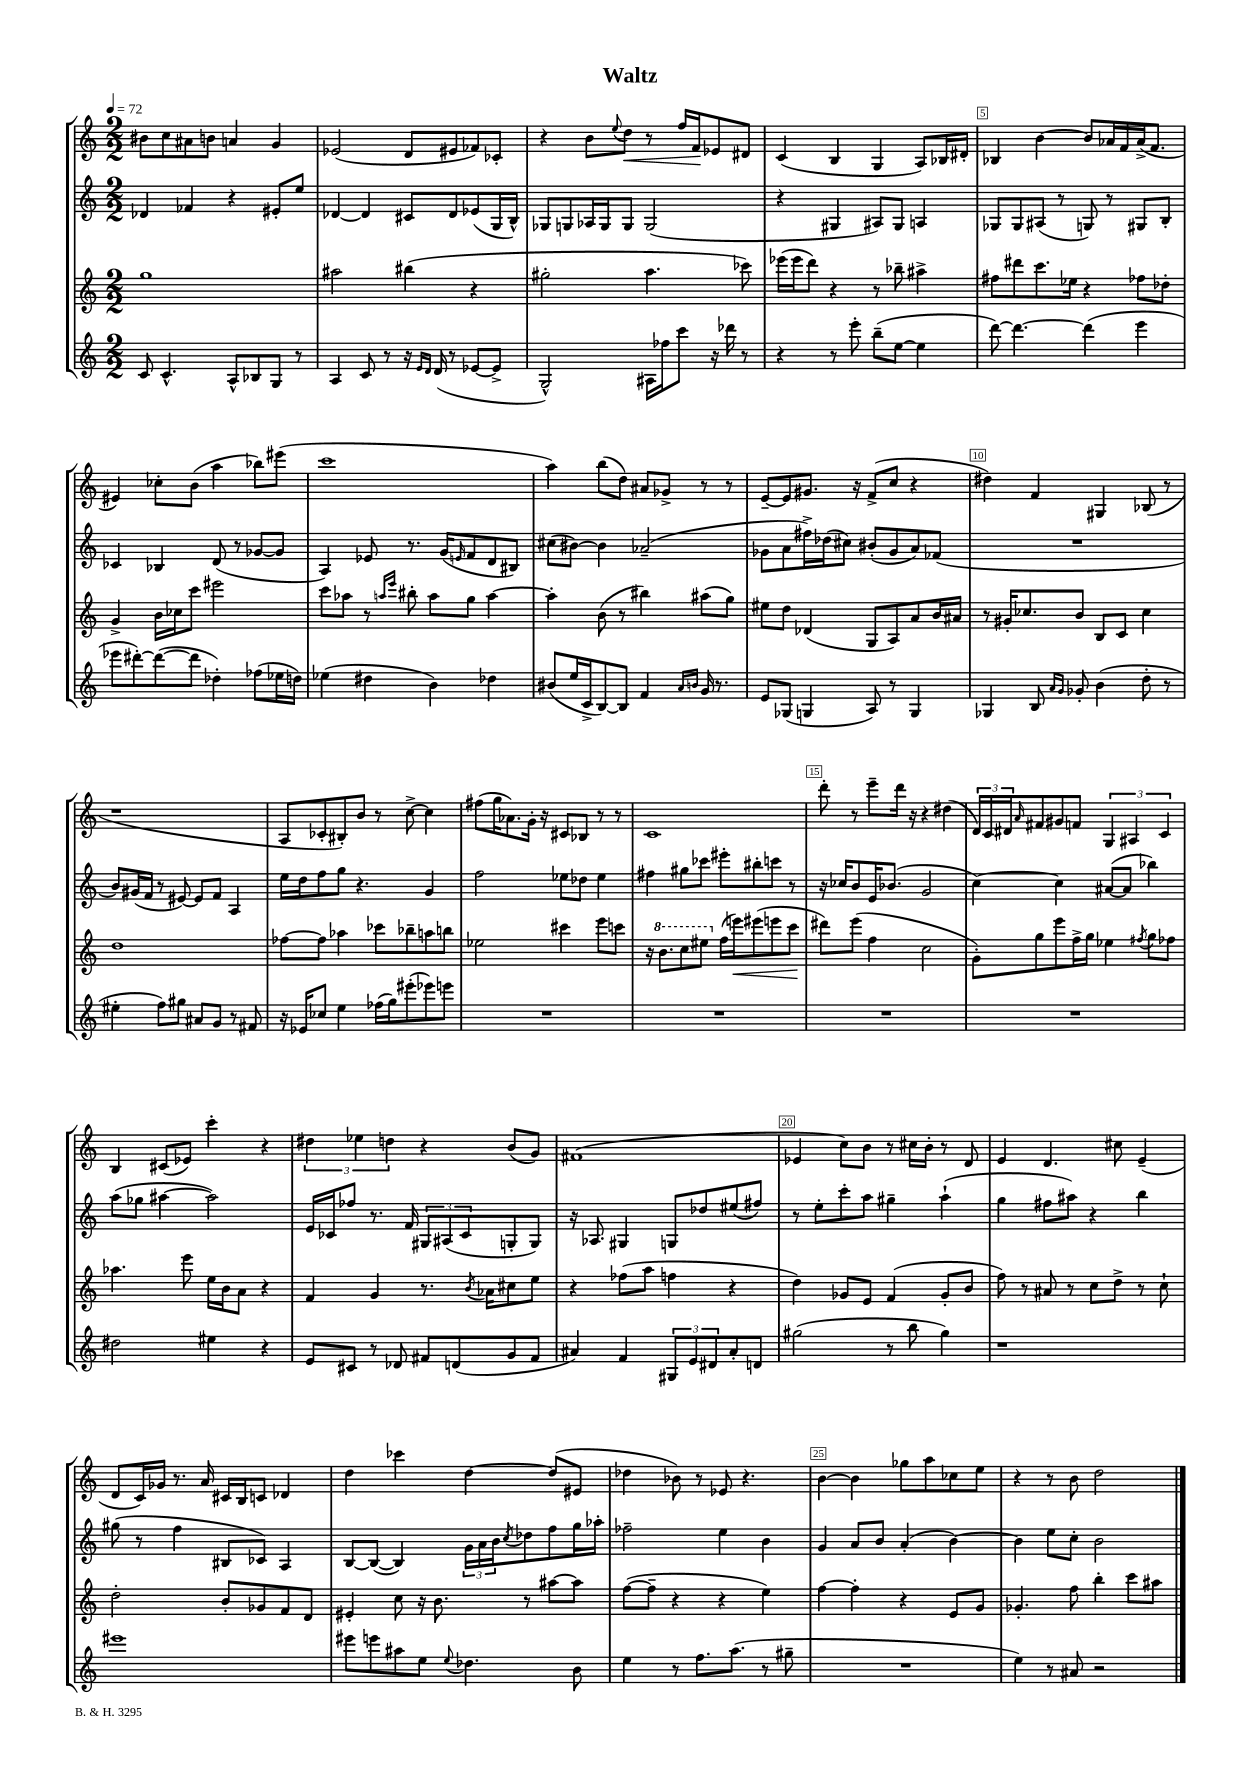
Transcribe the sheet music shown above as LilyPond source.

\header { title = "Waltz" }
<<
\new StaffGroup <<
\new Staff = "s0" {
    \clef treble \key c \major \numericTimeSignature \time 2/2 \tempo 4 = 72
    bis'8 c''8 ais'8 b'8 a'4 g'4 |
    ees'2( d'8 eis'8 fes'8) ces'8-. |
    r4 b'8 \appoggiatura { e''8 } d''8\< r8 f''16 f'16\! ees'8 dis'8 |
    c'4( b4 g4 a8) bes16 dis'16-. |
    bes4 b'4~ b'8 aes'16 f'16 aes'16->( f'8. |
    eis'4) ces''8-. b'8( a''4 bes''8) eis'''8( |
    c'''1 |
    a''4) b''8( d''8) ais'8 ges'8-> r8 r8 |
    e'8~-- e'8 gis'8. r16 f'8->( c''8 r4 |
    dis''4) f'4 gis4 bes8( r8 |
    r1 |
    a8 ces'8-. bis8-.) b'8 r8 c''8~-> c''4 |
    fis''8( g''16 aes'8.) g'16-. r16 cis'8 bes8 r8 r8 |
    c'1 |
    d'''8-. r8 e'''8-- d'''16 r16 r4 dis''4( |
    \tuplet 3/2 { d'16) c'16 dis'16 } \grace { a'16 } fis'8 gis'8 f'8 \tuplet 3/2 { g4 ais4 c'4 } |
    b4 cis'8( ees'8) c'''4-. r4 |
    \tuplet 3/2 { dis''4 ees''4 d''4 } r4 b'8( g'8) |
    fis'1( |
    ees'4 c''8) b'8 r8 cis''16 b'16-. r8 d'8 |
    e'4 d'4. cis''8 e'4--( |
    d'8 c'16) ges'16 r8. a'16 cis'16 b16 c'8 des'4 |
    d''4 ces'''4 d''4~ d''8( eis'8 |
    des''4 bes'8) r8 ees'8 r4. |
    b'4~ b'4 ges''8 a''8 ces''8 e''8 |
    r4 r8 b'8 d''2 \bar "|." |
}
\new Staff = "s1" {
    \clef treble \key c \major \numericTimeSignature \time 2/2
    des'4 fes'4 r4 eis'8-. e''8 |
    des'4~ des'4 cis'8 des'8 ees'8( g16 b16-^) |
    ges8 g8 aes16 g16 g8 g2( |
    r4 gis4 ais8) gis8 a4 |
    ges8 ges8 ais8( r8 g8) r8 gis8 b8-. |
    ces'4 bes4 d'8( r8 ges'8~ ges'8 |
    a4) ees'8 r8. g'16( \grace { e'16 } f'8 d'8 bis8) |
    cis''8( bis'8~) bis'4 aes'2--( |
    ges'8 a'8 fis''16->) des''16( cis''8) bis'8-.( ges'8 a'8) fes'8( |
    R1 |
    b'8) gis'16( f'16 r8 eis'8~) eis'8 f'8 a4 |
    e''16 d''16 f''8 g''8 r4. g'4 |
    f''2 ees''8 des''8 ees''4 |
    fis''4 gis''8 ces'''8 eis'''8-. bis''8-. c'''8 r8 |
    r16 ces''16 b'8 e'16 bes'8.( g'2 |
    c''4~) c''4 ais'8~( ais'8 bes''4) |
    a''8( ges''8 ais''4~ ais''2) |
    e'16 ces'16 fes''8 r8. f'16 \tuplet 3/2 { gis8 ais8( ces'8 } g8-. g8) |
    r16 aes8. gis4 g8 des''8 eis''8( fis''8) |
    r8 e''8-. c'''8-. a''8 gis''4-- a''4-!( |
    g''4 fis''8 ais''8) r4 b''4 |
    gis''8( r8 f''4 bis8 ces'8) a4 |
    b8~ b8~( b4) \tuplet 3/2 { g'16 a'16 b'16 } \acciaccatura { c''8 } des''8 f''8 g''16 aes''16-. |
    fes''2-- e''4 b'4 |
    g'4 a'8 b'8 a'4-.( b'4~) |
    b'4 e''8 c''8-. b'2 \bar "|." |
}
\new Staff = "s2" {
    \clef treble \key c \major \numericTimeSignature \time 2/2
    g''1 |
    ais''2 bis''4( r4 |
    gis''2-. a''4. ces'''8) |
    ees'''16( ees'''16 d'''8) r4 r8 bes''8-- ais''4-> |
    fis''8 dis'''8 c'''8. ees''16 r4 fes''8 des''8-. |
    g'4-> b'16 ces''16 c'''8 eis'''2 |
    c'''8 aes''8 r8 \grace { a''16 e'''16 } bis''8-. a''8 g''8 a''4~ |
    a''4-. b'8( r8 bis''4) ais''8( g''8) |
    eis''8 d''8 des'4( g8 a8) a'8 b'16 ais'16 |
    r8 gis'16-. ces''8. b'8 b8 c'8 ces''4 |
    d''1 |
    fes''8~ fes''8 aes''4 ces'''8 bes''8-- a''8 b''8 |
    ees''2 cis'''4 e'''8 c'''8 |
    r16 \ottava #1 b''8. c'''8 eis'''8 \ottava #0 f''16( e'''16\<) eis'''8( e'''8 c'''8\! |
    dis'''8) e'''8( f''4 c''2 |
    g'8-.) g''8 e'''8 f''16-> g''16 ees''4 \acciaccatura { fis''8 } g''8 fes''8 |
    aes''4. e'''8 e''16 b'16 a'8 r4 |
    f'4 g'4 r8. \acciaccatura { b'8 } aes'16 cis''8 e''8 |
    r4 fes''8( a''8 f''4 r4 |
    d''4) ges'8 e'8 f'4( ges'8-. b'8 |
    f''8) r8 ais'8 r8 c''8 d''8-> r8 c''8-! |
    d''2-. b'8-. ges'8 f'8 d'8 |
    eis'4-. c''8 r16 b'8. r8 ais''8~ ais''8 |
    f''8~( f''8-- r4 r4 e''4) |
    f''4~ f''4-. r4 e'8 g'8 |
    ges'4.-. f''8 b''4-. c'''8 ais''8 \bar "|." |
}
\new Staff = "s3" {
    \clef treble \key c \major \numericTimeSignature \time 2/2
    c'8 c'4.-^ a8-^ bes8 g8 r8 |
    a4 c'8 r8 r16 \grace { e'16 d'16 } d'16( r8 ees'8~ ees'8-> |
    g2-^) ais16 fes''16 c'''8 r16 des'''16 r8 |
    r4 r8 e'''8-. b''8--( e''8~ e''4 |
    d'''8~) d'''4.~ d'''4( e'''4 |
    ees'''8 dis'''8~-.) dis'''8~( dis'''8 des''4-.) fes''8( ees''16 d''16) |
    ees''4( dis''4 b'4) des''4 |
    bis'8( e''16 c'16-> b8~) b8 f'4 \grace { a'16 b'16 } g'16 r8. |
    e'8 ges8( g4 a8) r8 g4 |
    ges4 b8 \grace { a'16 g'16 } ges'8-. b'4( d''8-. r8 |
    eis''4-. f''8) gis''8 ais'8 g'8 r8 fis'8 |
    r16 ees'16 ces''8 e''4 fes''16( g''16) eis'''8-.( ees'''8) e'''8 |
    R1 |
    R1 |
    R1 |
    R1 |
    dis''2 eis''4 r4 |
    e'8 cis'8 r8 des'8 fis'8 d'8( g'8 fis'8 |
    ais'4) f'4 \tuplet 3/2 { gis8 e'8 dis'8 } ais'8-. d'8 |
    gis''2( r8 b''8 gis''4) |
    r1 |
    eis'''1 |
    eis'''8 e'''8 ais''8 e''8 \appoggiatura { e''8 } des''4. b'8 |
    e''4 r8 f''8. a''8.( r8 gis''8-- |
    R1 |
    e''4) r8 ais'8 r2 \bar "|." |
}
>>
>>
\layout { \context { \Score \override BarNumber.break-visibility = ##(#f #t #t) barNumberVisibility = #(every-nth-bar-number-visible 5) \override BarNumber.stencil = #(make-stencil-boxer 0.1 0.3 ly:text-interface::print) } }
